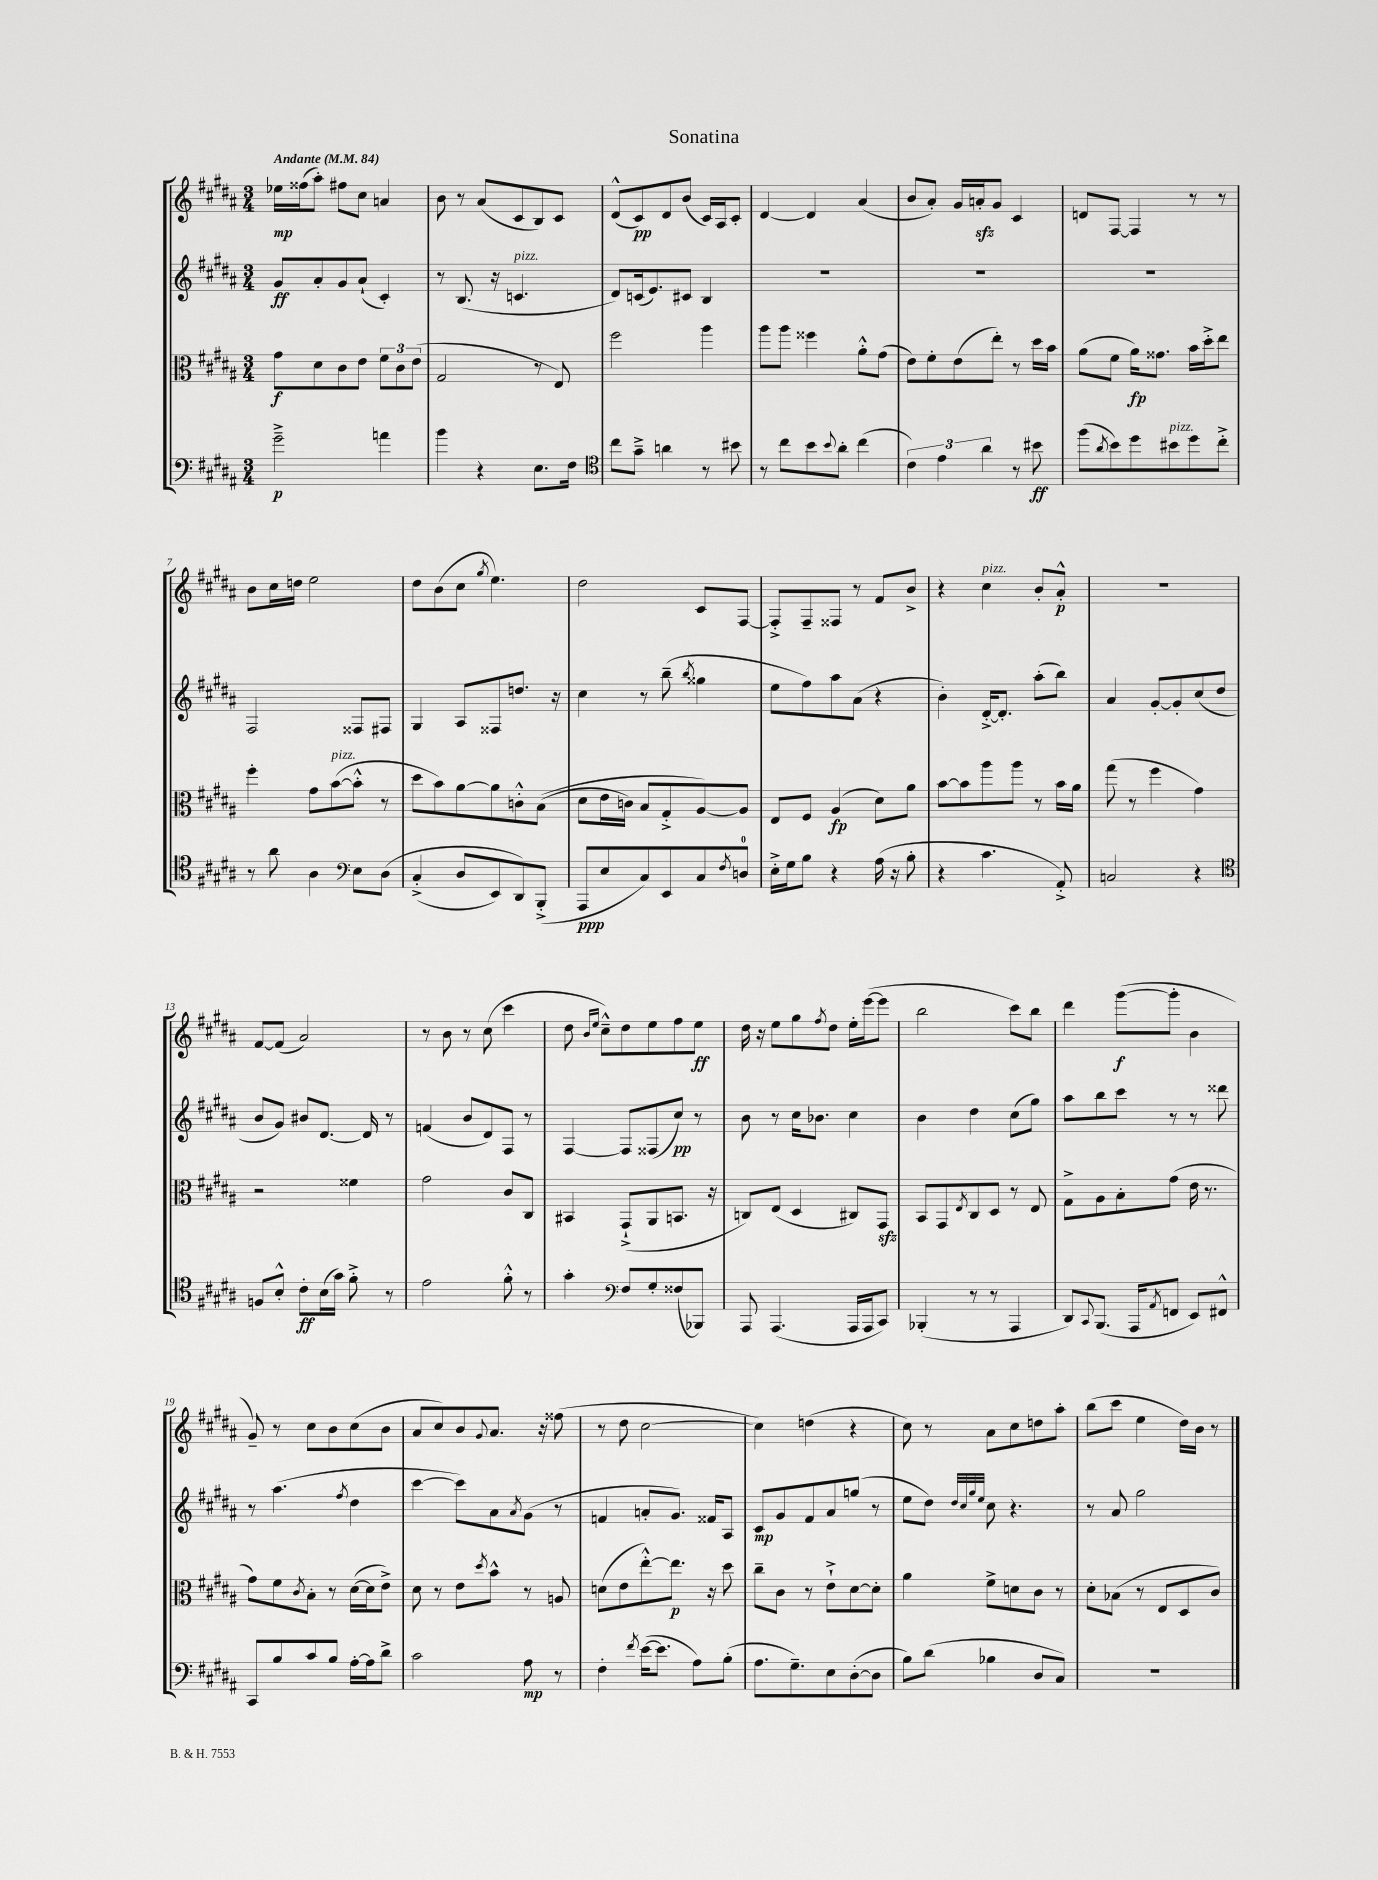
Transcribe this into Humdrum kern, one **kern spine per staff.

**kern	**kern	**kern	**kern
*staff4	*staff3	*staff2	*staff1
*clefF4	*clefC3	*clefG2	*clefG2
*k[f#c#g#d#a#]	*k[f#c#g#d#a#]	*k[f#c#g#d#a#]	*k[f#c#g#d#a#]
*M3/4	*M3/4	*M3/4	*M3/4
*MM84	*MM84	*MM84	*MM84
2g#~^\	8g#\L	8g#/L	16ee-\LL
.	.	.	(16ff##\J
.	8d#\	8a#'/	8aa#'\J)
.	8c#\	8g#/	8ff#\L
.	8e\J	(8a#`/J	8cc#\J
4a\	12f#\L	4c#'/)	4a/
.	12c#\	.	.
.	(12e\J	.	.
=	=	=	=
4b\	2G#/	8r	8b\
.	.	(8.B/	8r
4r	.	.	(8a#/L
.	.	16r	.
.	.	4.c/	8c#/
8.E\L	8r	.	8B/)
.	8E/)	.	8c#/J
16F#\Jk	.	.	.
=	=	=	=
*clefC4	*	*	*
8cc#\L	2ff#\	8d#/L)	(8d#^^/L
8g#~^\J	.	(16c/k	8c#/)
.	.	8.e/)	.
4a\	.	.	8d#/
.	.	8c#/J	(8b/J
8r	4aa#\	4B/	16c#/LL)
.	.	.	16A#/J
8b#\	.	.	8c#'/J
=	=	=	=
8r	8aa#\L	2.r	[4d#/
8cc#\L	8aa#\J	.	.
8b\	4ff##\	.	4d#/]
8qqb/	.	.	.
8a#'\J	.	.	.
(4cc#\	8a#'^^\L	.	(4a#/
.	(8g#\J	.	.
=	=	=	=
6c#\)	8e\L)	2.r	8b/L
.	8f#'\	.	8a#'/J)
6e\	.	.	.
.	(8e\	.	16g#/LL
.	.	.	16a'/J
6a#\	.	.	.
.	8ee'\J)	.	8g#/J
8r	8r	.	4c#/
8b#\	16dd#\LL	.	.
.	16b\JJ	.	.
=	=	=	=
(8ff#\L	(8a#\L	2.r	8d/L
8qa#/	.	.	.
8b\)	8f#\J	.	[8F#/J
8dd#\	16a#\LK)	.	4F#/]
.	8.g##\J	.	.
8b#\	.	.	.
8dd#\	16b\LL	.	8r
.	16dd#'^\J	.	.
8cc#'^\J	8ee\J	.	8r
=	=	=	=
8r	4ff#'\	2F#/	8b\L
8a#\	.	.	16cc#\L
.	.	.	16dd\JJ
4A#\	8g#\L	.	2ee\
.	([8b\	.	.
*clefF4	*	*	*
8E\L	8b'^^\]J	8F##/L	.
&(8D#\J	8r	8F#/J	.
=	=	=	=
(4C#'^/	8dd#\L	4G#/	8dd#\L
.	8b\)	.	(8b\
8D#/L	[8a#\	8A#/L	8cc#\J
.	.	.	8qgg#/
8EE/)	8a#\]	8F##/	4.ee\)
8DD#/&)	8c'^^\	8.dd/J	.
(8BBB'^/J	&((8B\J	.	.
.	.	16r	.
=	=	=	=
8AAA#/L	8d#\L	4cc#\	2dd#\
8E/	16e\L	.	.
.	16c\JJ)	.	.
8C#/)	8B/L	8r	.
8EE/	8G#'^/	(8bb~\	.
.	.	8qbb/	.
8C#/	[8A#/&)	4gg##\	8c#/L
8qF#/	.	.	.
8D/J	8A#/]J	.	[8F#/J
=	=	=	=
16E'^\LL	8E/L	8ee\L	8F#'^/]L
16G#\J	.	.	.
8B\J	8F#/J	8ff#\)	8F#~/
4r	(4A#/	8aa#\	8F##/J
.	.	(8a#\J	8r
(16A#\	8d#\L)	4r	8f#/L
16r	.	.	.
8B'\	8a#\J	.	8b^/J
=	=	=	=
4r	[8b\L	4b'\)	4r
.	8b\]	.	.
4.c#\	8aa#\	[16d#'^/LK	4cc#\
.	.	8.d#'/]J	.
.	8aa#\J	.	.
.	8r	(8aa#'\L	8b'/L
8AA#'^/)	16b\LL	8bb\J)	8a#'^^/J
.	16a#\JJ	.	.
=	=	=	=
2C/	(8gg#\	4a#/	2.r
.	8r	.	.
.	4ff#\	[8g#'/L	.
.	.	8g#'/]	.
4r	4g#\)	(8cc#/	.
.	.	8dd#/J	.
=	=	=	=
*clefC4	*	*	*
8F/L	2r	8b/L	[8f#/L
8B'^^/J	.	8g#/J)	(8f#/]J
8c#'\L	.	8b#/L	2a#/)
(16B\L	.	[8.d#/J	.
16g#\JJ)	.	.	.
8f#'^\	4f##\	.	.
.	.	16d#/]	.
8r	.	8r	.
=	=	=	=
2e\	2g#\	(4f/	8r
.	.	.	8b\
.	.	8b/L	8r
.	.	8d#/)	(8cc#\
8f#'^^\	8c#/L	8F#/J	4ccc#\
8r	8C#/J	8r	.
=	=	=	=
4g#'\	4BB#/	[4F#/	8dd#\
.	.	.	16qqb/LL
.	.	.	16qqee/JJ
.	.	.	8cc#~^^\L)
*clefF4	*	*	*
8F#/L	(8GG#`^/L	8F#/]L	8dd#\
8G#'/	8AA#/	(8F##/	8ee\
(8F##/	8.BB/J	8cc#/J)	8ff#\
8BBB-/J)	.	8r	8ee\J
.	16r	.	.
=	=	=	=
8AAA#/	8C/L)	8b\	16dd#\
.	.	.	16r
(4.AAA#/	(8E/J	8r	8ee\L
.	4D#/	16cc#\LK	8gg#\
.	.	8.b-\J	.
.	.	.	8qff#/
.	.	.	8dd#\J
16AAA#/LL	8C#/L)	4cc#\	16ee'\LL
16AAA#/J	.	.	([16eee\J
8CC#/J)	8GG#/J	.	8eee\]J
=	=	=	=
(4BBB-'/	8BB/L	4b\	2bb\
.	8GG#/	.	.
.	8qE/	.	.
8r	8C#/	4dd#\	.
8r	8D#/J	.	.
4AAA#/	8r	(8cc#\L	8ccc#\L)
.	8E/	8gg#\J)	8bb\J
=	=	=	=
8DD#/L)	8G#^\L	8aa#\L	4ddd#\
8qqCC#/	.	.	.
(8.BBB/J	8A#\	8bb\	.
.	8B'\	8ccc#\J	([8ggg#\L
16AAA#/LK	.	.	.
8qAA#/	.	.	.
8FF/J	(8g#\J	8r	8ggg#'\]J
8EE/L)	16e\	8r	4b\
.	8.r	.	.
8FF#^^/J	.	8ddd##\	.
=	=	=	=
8CC#/L	8g#\L)	8r	8g#~/)
8B/	8f#\	(4.aa#\	8r
.	8qc#/	.	.
8c#/	8B'\J	.	8cc#\L
8B/J	8r	.	8b\
.	.	8qff#/	.
[16A#'\LL	([16d#\LL	4dd#\	(8cc#\
16A#\]J	16d#\]J	.	.
8d#^\J	8e^\J)	.	8b\J
=	=	=	=
2c#\	8d#\	[4ccc#\	8a#/L
.	8r	.	8cc#/)
.	8e\L	8ccc#\]L)	8b/
.	8qdd#/	.	8qqg#/
.	8b^^\J	8a#\	8.a#/J
.	.	8qa#/	.
8A#\	8r	(8g#\J	.
.	.	.	16r
8r	8A/	8r	(8ff##\
=	=	=	=
4F#'\	(8d\L	4f/	8r
.	8e\	.	8dd#\
8qf#/	.	.	.
([16e\LK	[8ee'^^\)	8a'/L	[2cc#\
8.e\]J	.	.	.
.	8.ee\]J	8.g#/J)	.
8A#\L)	.	.	.
.	16r	16f##/LK	.
(8B'\J	8dd#\	8A#/J	.
=	=	=	=
8.A#\L	8cc#~\L	8c#/L	4cc#\])
.	8c#\J	8g#/	.
8.G#~\)	.	.	.
.	8r	8f#/	(4dd\
8E\	8e`^\L	8a#/	.
([8D#'\	[8d#\	(8gg/J	4r
8D#\]J	8d#'\]J	8r	.
=	=	=	=
8B\L)	4a#\	8ee\L	8cc#\)
(8d#\J	.	8dd#\J)	8r
.	.	32qqdd#/LLL	.
.	.	32qqcc#/	.
.	.	32qqgg#/	.
.	.	32qqee/JJJ	.
4B-\	8f#^\L	8cc#\	8a#\L
.	8d\	4.r	8cc#\
8D#/L	8c#\J	.	8dd\
8C#/J)	8r	.	8aa#'\J
=	=	=	=
2.r	8d#'\L	8r	(8bb\L
.	(8B-\J	8a#/	8ccc#\J
.	8r	2gg#\	4ee\
.	8E/L	.	.
.	8D#/	.	16dd#\LL)
.	.	.	16b\JJ
.	8c#/J)	.	8r
==	==	==	==
*-	*-	*-	*-
